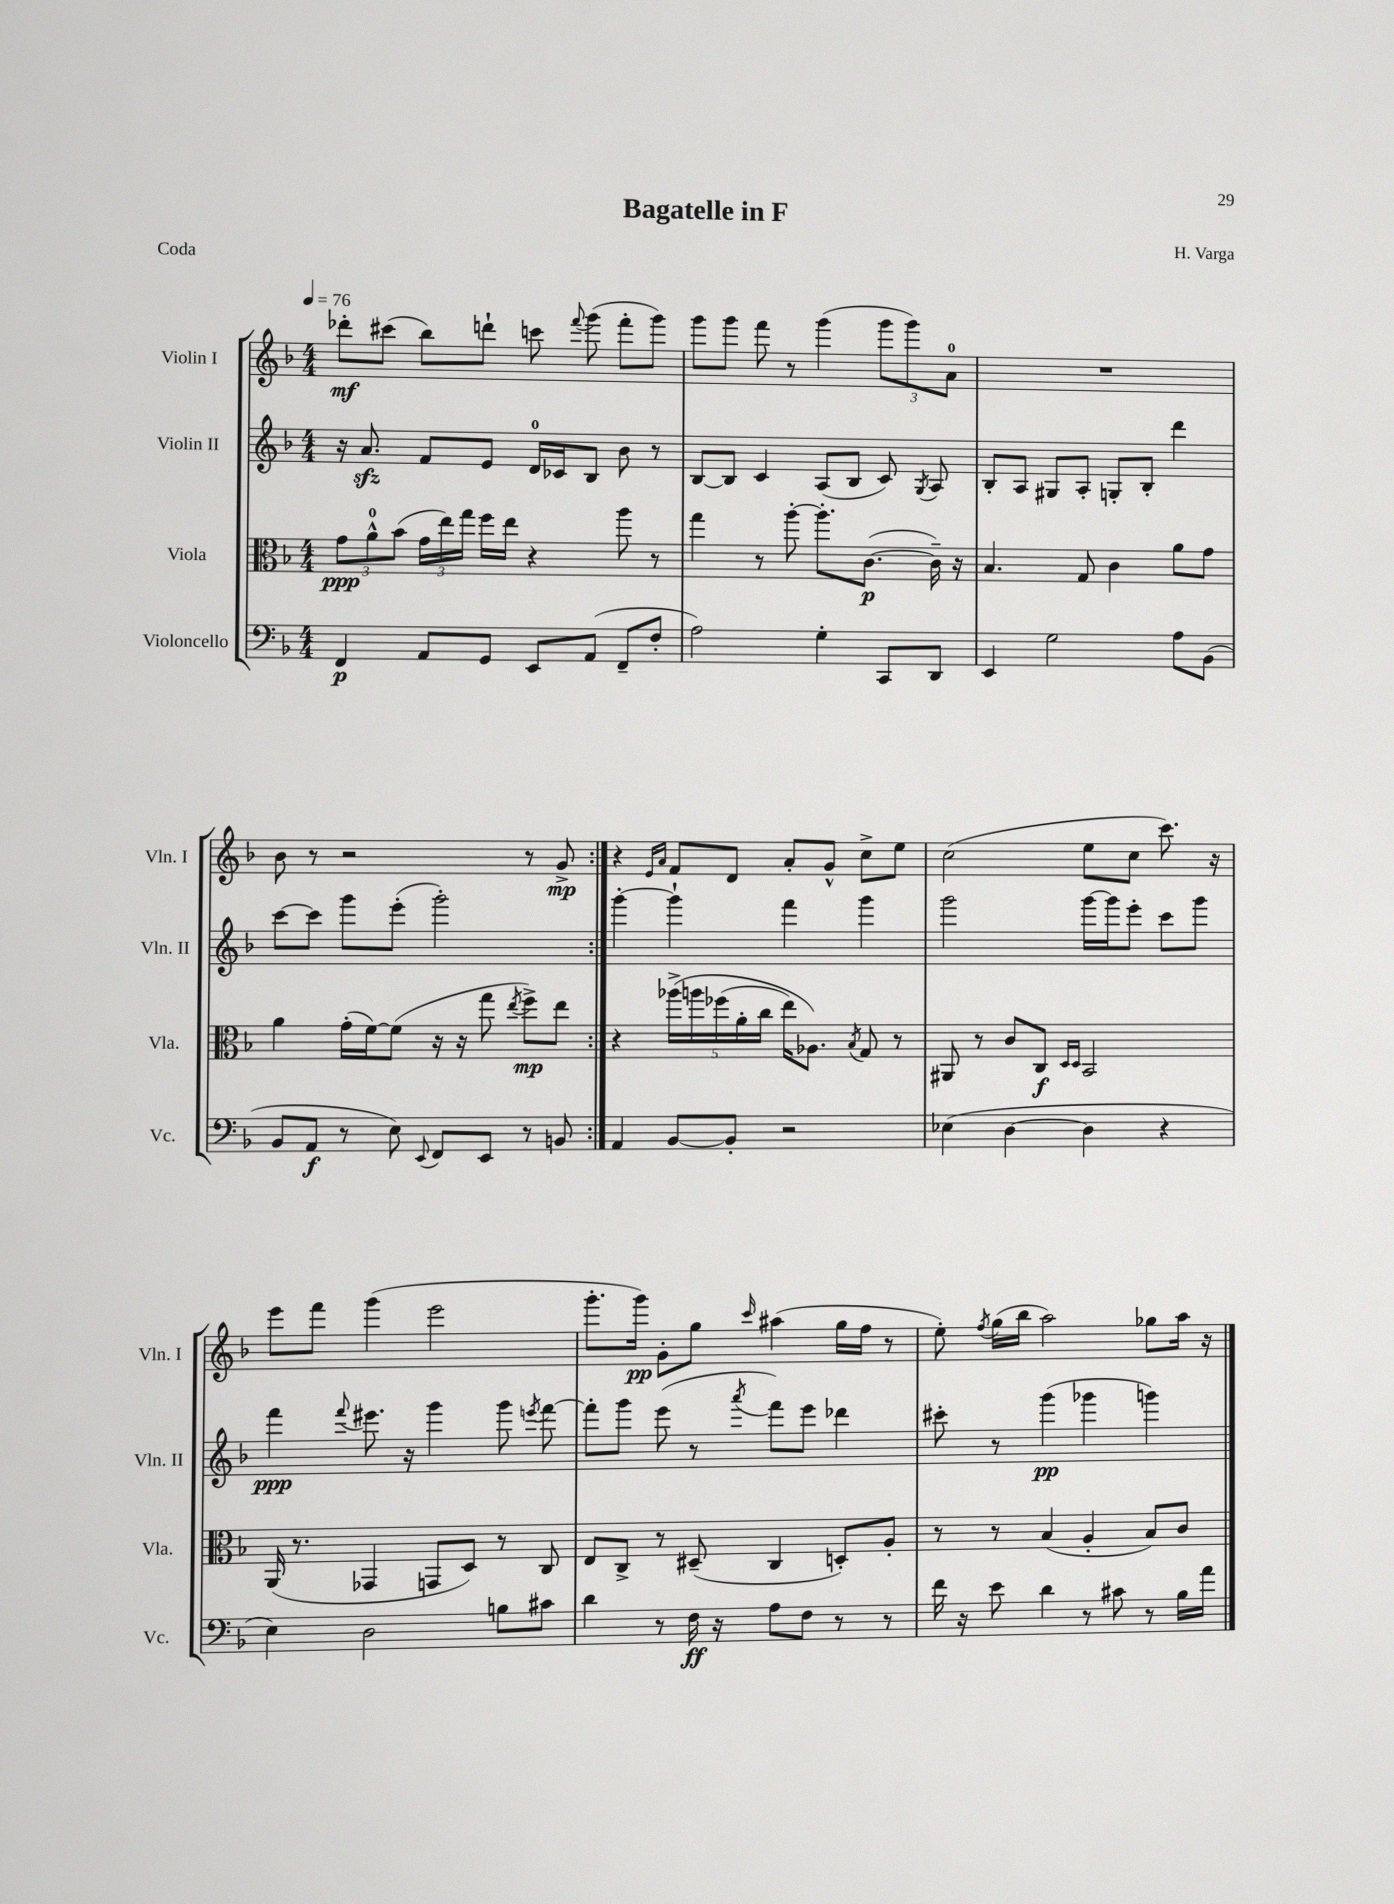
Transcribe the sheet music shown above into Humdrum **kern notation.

**kern	**dynam	**kern	**dynam	**kern	**dynam	**kern	**dynam
*part4	*part4	*part3	*part3	*part2	*part2	*part1	*part1
*staff4	*staff4	*staff3	*staff3	*staff2	*staff2	*staff1	*staff1
*I"Violoncello	*	*I"Viola	*	*I"Violin II	*	*I"Violin I	*
*I'Vc.	*	*I'Vla.	*	*I'Vln. II	*	*I'Vln. I	*
*clefF4	*	*clefC3	*	*clefG2	*	*clefG2	*
*k[b-]	*	*k[b-]	*	*k[b-]	*	*k[b-]	*
*M4/4	*	*M4/4	*	*M4/4	*	*M4/4	*
*MM76	*	*MM76	*	*MM76	*	*MM76	*
=1	=1	=1	=1	=1	=1	=1	=1
4FF/	p	12g\L	ppp	16r	.	8ddd-X'\L	mf
.	.	.	.	8.azz/	.	.	.
.	.	12a^^\	.	.	.	.	.
.	.	.	.	.	.	(8ccc#X\J	.
.	.	(12b-\J	.	.	.	.	.
8AA/L	.	24g\LL	.	8f/L	.	8bb-\L)	.
.	.	24ee\)	.	.	.	.	.
.	.	24gg\JJ	.	.	.	.	.
8GG/J	.	16ff\LL	.	8e/J	.	8dddn`\J	.
.	.	16ee\JJ	.	.	.	.	.
8EE/L	.	4r	.	16d/LL	.	8cccn\	.
.	.	.	.	16c-X/J	.	.	.
.	.	.	.	.	.	8qqfff/	.
(8AA/J	.	.	.	8B-/J	.	(8ggg\	.
8FF~/L	.	8aa\	.	8b-\	.	8fff'\L	.
8F'/J	.	8r	.	8r	.	8ggg\J)	.
=2	=2	=2	=2	=2	=2	=2	=2
2A\)	.	4gg\	.	[8B-/L	.	8ggg\L	.
.	.	.	.	8B-/J]	.	8ggg\J	.
.	.	8r	.	4c/	.	8fff\	.
.	.	[8aa'\	.	.	.	8r	.
4G'\	.	8.aa'\L]	.	(8A/L	.	(4ggg\	.
.	.	.	.	8B-/J	.	.	.
.	.	([8.c\J	p	.	.	.	.
8CC/L	.	.	.	8c/)	.	12ggg\L	.
.	.	.	.	.	.	12ggg\)	.
.	.	.	.	8qG/	.	.	.
8DD/J	.	16c~\])	.	8A/	.	.	.
.	.	.	.	.	.	12a\J	.
.	.	16r	.	.	.	.	.
=3	=3	=3	=3	=3	=3	=3	=3
4EE/	.	4.B-/	.	8B-'/L	.	1r	.
.	.	.	.	8A/J	.	.	.
2G\	.	.	.	8G#X/L	.	.	.
.	.	8G/	.	8A'/J	.	.	.
.	.	4c\	.	8Gn'/L	.	.	.
.	.	.	.	8B-'/J	.	.	.
8A\L	.	8a\L	.	4ddd\	.	.	.
(8BB-\J	.	8g\J	.	.	.	.	.
!!LO:LB:g=z
=4	=4	=4	=4	=4	=4	=4	=4
8BB-/L	.	4a\	.	[8ccc\L	.	8b-\	.
8AA/J	f	.	.	8ccc\J]	.	8r	.
8r	.	(16g'\LL	.	8ggg\L	.	2r	.
.	.	[16f\J)	.	.	.	.	.
8E\)	.	(8f\J]	.	(8eee'\J	.	.	.
8qqEE/	.	.	.	.	.	.	.
8FF/L	.	16r	.	2ggg'\)	.	.	.
.	.	16r	.	.	.	.	.
8EE/J	.	8gg\	.	.	.	.	.
.	.	8qee/	.	.	.	.	.
8r	.	8ff^\L)	mp	.	.	8r	.
8BBn/	.	8ee\J	.	.	.	8g^/	mp
=5:|!	=5:|!	=5:|!	=5:|!	=5:|!	=5:|!	=5:|!	=5:|!
4AA/	.	4r	.	[4ggg'\	.	4r	.
.	.	.	.	.	.	16qqe/LL	.
.	.	.	.	.	.	16qqa/JJ	.
[8BB-/L	.	(20aa-X^\LL	.	4ggg`\]	.	8f/L	.
.	.	20aan\	.	.	.	.	.
.	.	(20ff-X\	.	.	.	.	.
8BB-'/J]	.	.	.	.	.	8d/J	.
.	.	20a'\	.	.	.	.	.
.	.	20cc\JJ	.	.	.	.	.
2r	.	16ee\KL)	.	4fff\	.	8a'/L	.
.	.	8.A-X\J)	.	.	.	.	.
.	.	.	.	.	.	8g^^/J	.
.	.	8qB-/	.	.	.	.	.
.	.	8G/	.	4ggg\	.	8cc^\L	.
.	.	8r	.	.	.	8ee\J	.
=6	=6	=6	=6	=6	=6	=6	=6
(4E-X\	.	8AA#X/	.	2ggg\	.	(2cc\	.
.	.	8r	.	.	.	.	.
[4D\	.	8c/L	.	.	.	.	.
.	.	8C/J	f	.	.	.	.
.	.	16qqD/LL	.	.	.	.	.
.	.	16qqD/JJ	.	.	.	.	.
4D\]	.	2BB-/	.	[16ggg\LL	.	8ee\L	.
.	.	.	.	16ggg\J]	.	.	.
.	.	.	.	8eee'\J	.	8cc\J	.
4r	.	.	.	8ccc\L	.	8.ccc\)	.
.	.	.	.	8ggg\J	.	.	.
.	.	.	.	.	.	16r	.
!!LO:LB:g=z
=7	=7	=7	=7	=7	=7	=7	=7
4E\)	.	(16AA/	.	4fff\	ppp	8eee\L	.
.	.	8.r	.	.	.	.	.
.	.	.	.	.	.	8fff\J	.
.	.	.	.	8qqfff/	.	.	.
2D\	.	4GG-X/	.	8.eee#X\	.	(4ggg\	.
.	.	.	.	16r	.	.	.
.	.	8GGn/L	.	4ggg\	.	2eee\	.
.	.	8D/J)	.	.	.	.	.
8Bn\L	.	8r	.	8ggg\	.	.	.
.	.	.	.	8qeeen/	.	.	.
8c#X\J	.	8C/	.	[8fff\	.	.	.
=8	=8	=8	=8	=8	=8	=8	=8
4d\	.	8E/L	.	8fff'\L]	.	8.ggg'\L	.
.	.	8C^/J	.	8ggg\J	.	.	.
.	.	.	.	.	.	16ggg\Jk)	pp
8r	.	8r	.	(8eee\	.	8g'\L	.
16F\	ff	(8D#X~/	.	8r	.	8gg\J	.
16r	.	.	.	.	.	.	.
.	.	.	.	8qaaa/	.	16qqccc/	.
8A\L	.	4C/	.	8fff\L)	.	(4aa#X\	.
8F\J	.	.	.	8eee\J	.	.	.
8r	.	8Dn'/L)	.	4ddd-X\	.	16gg\LL	.
.	.	.	.	.	.	16ff\JJ	.
8r	.	8A'/J	.	.	.	8r	.
=9	=9	=9	=9	=9	=9	=9	=9
16f\	.	8r	.	8ccc#X'\	.	8ee'\)	.
16r	.	.	.	.	.	.	.
.	.	.	.	.	.	8qff/	.
8e\	.	8r	.	8r	.	(16gg\LL	.
.	.	.	.	.	.	16bb-\JJ	.
4d\	.	(4B-/	.	(4ggg\	pp	2aa\)	.
8r	.	4A'/	.	4ggg-X\	.	.	.
8c#X\	.	.	.	.	.	.	.
8r	.	8B-/L)	.	4gggn\)	.	8gg-X\L	.
16B-\LL	.	8c/J	.	.	.	16aa\Jk	.
16a\JJ	.	.	.	.	.	16r	.
==	==	==	==	==	==	==	==
*-	*-	*-	*-	*-	*-	*-	*-
